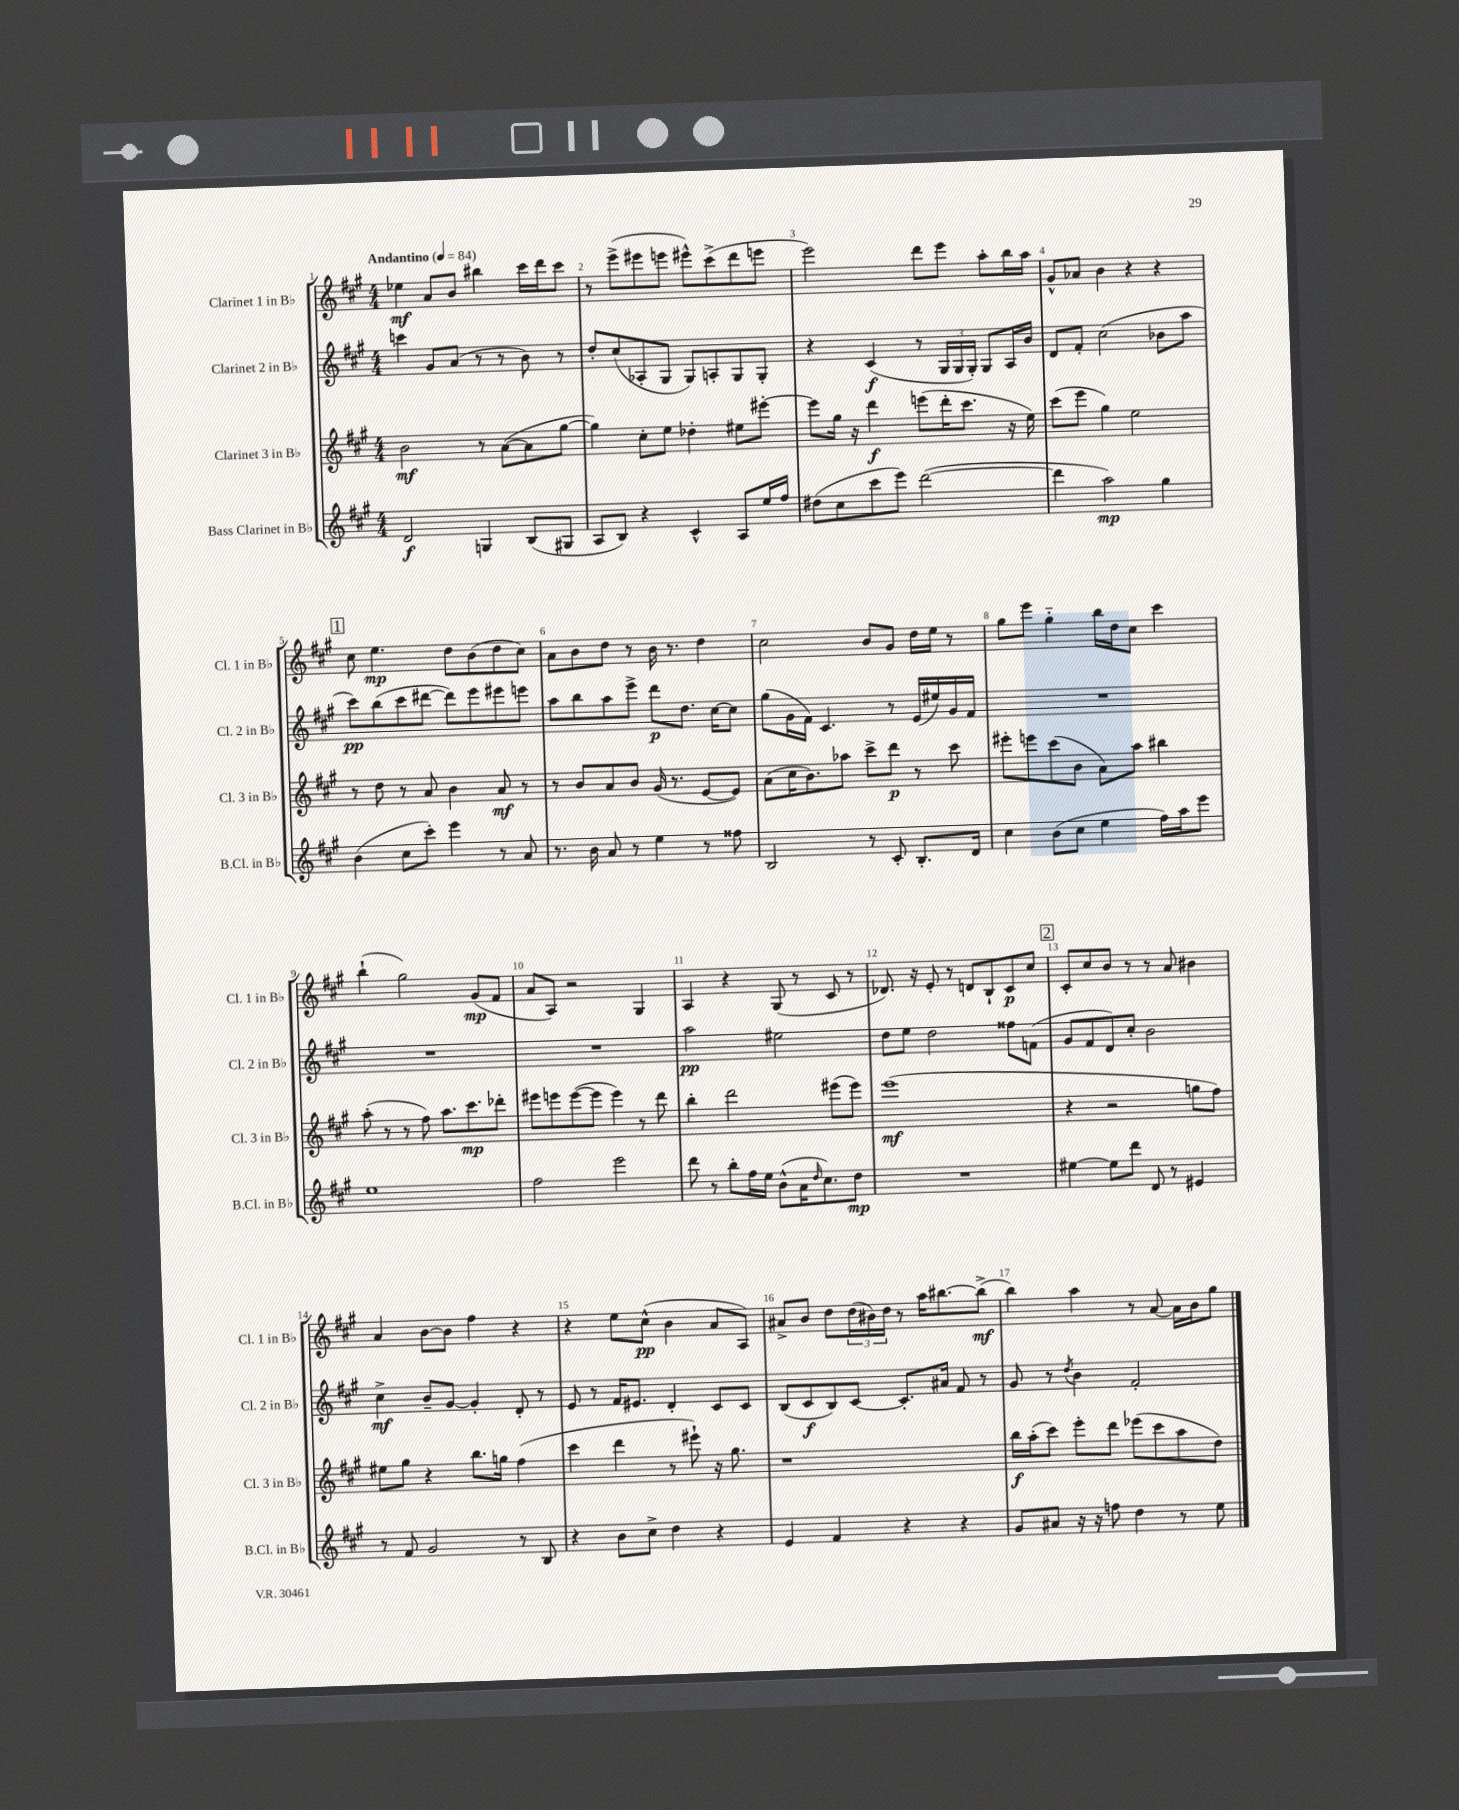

**kern	**kern	**kern	**kern
*staff4	*staff3	*staff2	*staff1
*clefG2	*clefG2	*clefG2	*clefG2
*k[f#c#g#]	*k[f#c#g#]	*k[f#c#g#]	*k[f#c#g#]
*M4/4	*M4/4	*M4/4	*M4/4
*MM84	*MM84	*MM84	*MM84
2d/	2b\	4ccc\	4ee-\
.	.	8g#/L	8a/L
.	.	(8a/J	8b/J
4G/	8r	8r	4bb#\
.	([8a\L	8r	.
(8B/L	8a\]	8b\)	16ccc#\LL
.	.	.	16ddd\J
8G#/J	[8gg#\J	8r	8ccc#\J
=	=	=	=
8A/L	4gg#\])	8dd'/L	8r
8B/J)	.	(8cc#/	(8eee^\L
4r	8cc#'\L	8A-'/	8eee#\
.	8ee\J	8G#/J	8eee\J
4c#^^/	4dd-'\	8G#/L)	8eee#^^\L)
.	.	8A'/	(8ccc#^\
8A/L	8ee#\L	8G#/	8ddd\
16ee/L	[8eee#'\J	8G#'/J	8eee\J
16ff#/JJ	.	.	.
=	=	=	=
(8dd#\L	8eee#\]L	4r	2eee\)
8cc#\	16gg#\Jk	.	.
.	16r	.	.
8ccc#\	4ddd\	(4c#/	.
8eee\J)	.	.	.
([2ddd\	(8eee\L	8r	8ddd\L
.	16ddd'\K	24G#/LL	8eee\J
.	.	24G#/	.
.	8.ccc#\J	.	.
.	.	24G#'/JJ)	.
.	.	8G#/L	8aa'\L
.	16r	16A/L	16bb\L
.	16ee\)	16b/JJ	16aa\JJ
=	=	=	=
4ddd\]	(8ccc#\L	8d/L	8g#^^/L
.	8eee\J	8f#'/J	8a-/J
2aa\)	4gg#\)	(2cc#\	4b\
.	2ee\	.	4r
4gg#\	.	8b-\L	4r
.	.	8aa\J	.
=	=	=	=
(4b\	8r	8ccc#\L)	8cc#\
.	8dd\	(8bb\	4.ee\
8cc#\L	8r	8ccc#\	.
8ccc#'\J)	8a/	[8ddd#\J	.
4eee\	4b\	8ddd#\]L)	8dd\L
.	.	8eee\	(8b\
8r	8a/	8eee#\	8dd\
8a/	8r	8eee\J	8cc#\J)
=	=	=	=
8.r	8r	8aa\L	8a\L
.	8b/L	8bb\	8b\
16b\	.	.	.
8a/	8a/	8aa\	8dd\J
8r	8b/J	8eee^\J	8r
4ee\	(16g#/	8ddd\L	16b\
.	8.r	.	8.r
.	.	8.dd\J	.
8r	[8e/L	.	4dd\
.	.	[16cc#\LK	.
8ff##\	8e/]J)	8cc#\]J	.
=	=	=	=
2B/	(8a\L	(8gg#\L	2cc#\
.	16cc#\K	16g#\L	.
.	8.b\)	16f#\JJ)	.
.	.	4.c#/	.
.	8aa-\J	.	.
8r	8ccc#^\L	.	8b/L
8c#'/	8ddd\J	8r	8g#/J
8.B'/L	8r	(16e/LL	16dd\LL
.	.	16ee#/)	16ee\JJ
.	8ccc#\	16g#/	8r
16d/Jk	.	16f#/JJ	.
=	=	=	=
4cc#\	8eee#'\L	1r	8gg#\L
.	8eee\	.	8eee\J
(8b\L	(8ccc#\	.	4gg#'~\
8cc#\J	8b\J	.	.
4ee\	8a\L)	.	16bb\LL
.	.	.	16dd\J
.	8aa\J	.	8cc#\J
16ff#\LL)	4bb#\	.	4ccc#\
16aa\J	.	.	.
8eee\J	.	.	.
=	=	=	=
1ee	(8aa'\	1r	(4bb`\
.	8r	.	.
.	8r	.	2gg#\)
.	8ff#\)	.	.
.	8.aa\L	.	.
.	8.ccc#\	.	.
.	.	.	(8g#/L
.	8ddd-'\J	.	8f#/J
=	=	=	=
2ff#\	8eee#\L	1r	8a/L
.	8eee\	.	8A/J)
.	([8eee\	.	2r
.	8eee\]J	.	.
2eee\	4eee\)	.	.
.	8r	.	4G#/
.	8ddd\	.	.
=	=	=	=
8ddd\	4bb'\	2aa\	4A/
8r	.	.	.
8bb'\L	2ddd\	.	4r
16ff#\L	.	.	.
16ee\JJ	.	.	.
(8b^^\L	.	2ee#\	(8G#/
16a\K	.	.	8r
16qqdd/	.	.	.
8.cc#\)	.	.	.
.	(8eee#\L	.	8c#/
8dd\J	8eee#\J)	.	8r
=	=	=	=
1r	(1eee	8dd\L	8.d-/)
.	.	8ee\J	.
.	.	.	16r
.	.	2dd\	8e'/
.	.	.	8r
.	.	.	8d/L
.	.	.	8B`/
.	.	8ff##\L	8c#/
.	.	(8f\J	8cc#/J
=	=	=	=
[4ee#\	4r	8g#/L	8c#'/L
.	.	8f#/	8cc#/
8ee#\]L	2r	8d/)	8b/J
8ddd\J	.	8cc#'/J	8r
8d/	.	2b\	8r
8r	.	.	8a/
4e#/	8gg\L	.	4b#\
.	8ff#\J)	.	.
=	=	=	=
8r	8ee#\L	4cc#^\	4a/
8f#/	8gg#\J	.	.
2g#/	4r	8b~/L	[8b\L
.	.	[8g#/J	8b\]J
.	8.bb\L	4g#'/]	4ff#\
.	16gg\Jk	.	.
8r	(4ff#\	8d'/	4r
8B/	.	8r	.
=	=	=	=
4r	4ccc#\	8e/	4r
.	.	8r	.
8b\L	4ddd\	16f#/LK	8ee\L
.	.	8.e#/J	.
8cc#^\J	.	.	(8cc#^^\J
4dd\	8r	4d'/	4b\
.	8eee#`\)	.	.
4r	16r	8c#/L	8a/L
.	8.gg#\	.	.
.	.	8c#/J	8A/J)
=	=	=	=
4e/	1r	(8B/L	8a#^/L
.	.	8c#/	8b/J
4f#/	.	8B/)	8dd\L
.	.	[8c#/J	(24dd\L
.	.	.	24b#\)
.	.	.	24dd\JJ
4r	.	8.c#'/]L	8r
.	.	.	16aa\LK
.	.	16a#/Jk	[8.bb#\
4r	.	8f#/	.
.	.	8r	(8bb#^\]J
=	=	=	=
8g#/L	16bb\LL	8g#/	4bb\)
.	(16aa'\J	.	.
8a#/J	8ccc#\J)	8r	.
.	.	8qdd/	.
16r	8eee'\L	4b\	4aa\
16r	.	.	.
8ff\	8ddd\J	.	.
4dd\	(8eee-\L	2f#'/	8r
.	8ccc#\	.	[8a/
8r	8aa\	.	16a\]LL
.	.	.	16b\J
8ee\	8dd\J)	.	8gg#\J
==	==	==	==
*-	*-	*-	*-
